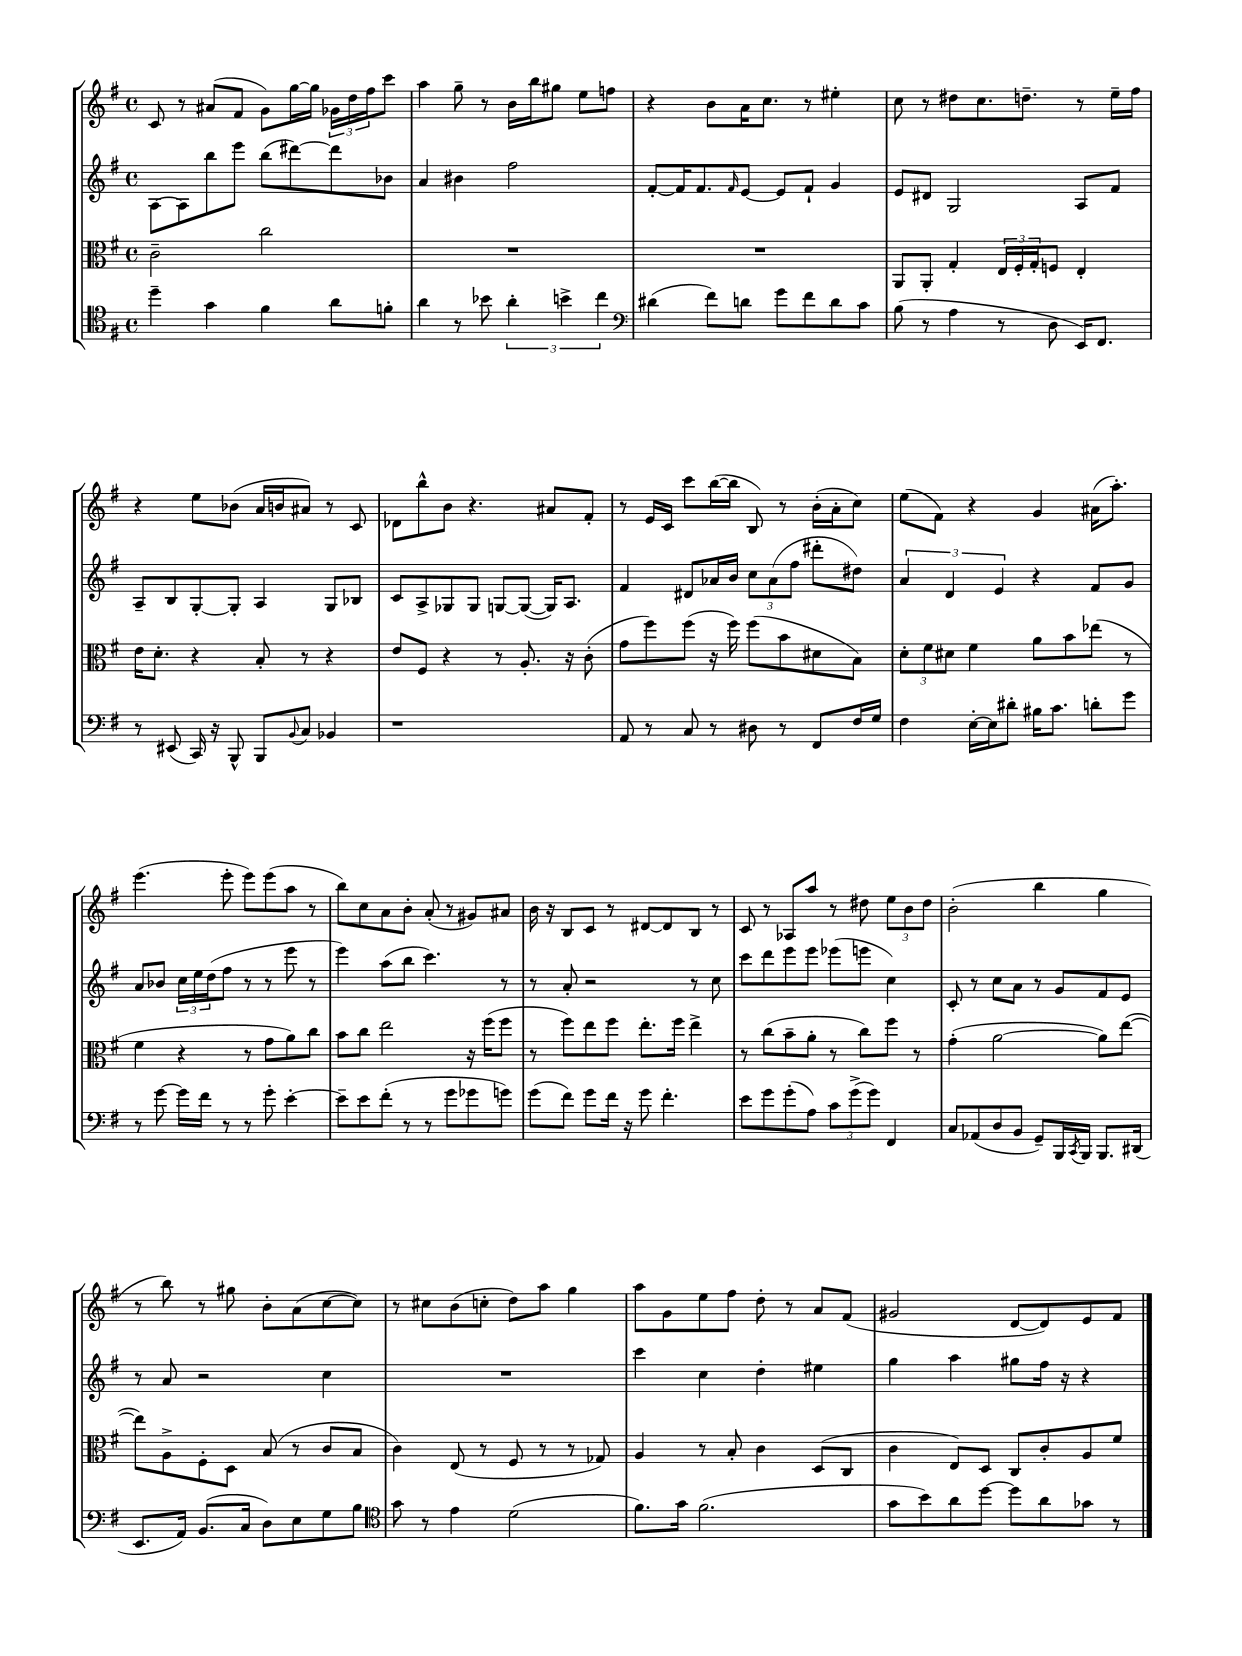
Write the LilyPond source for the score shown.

<<
\new StaffGroup <<
\new Staff = "s0" {
    \clef treble \key g \major \defaultTimeSignature \time 4/4
    c'8 r8 ais'8( fis'8 g'8) g''16~ g''16 \tuplet 3/2 { ges'16 d''16 fis''16 } c'''8 |
    a''4 g''8-- r8 b'16 b''16 gis''8 e''8 f''8 |
    r4 b'8 a'16 c''8. r8 eis''4-. |
    c''8 r8 dis''8 c''8. d''8.-- r8 e''16-- fis''16 |
    r4 e''8 bes'8( a'16 b'16 ais'8) r8 c'8 |
    des'8 b''8-^ b'8 r4. ais'8 fis'8-. |
    r8 e'16 c'16 c'''8 b''16~( b''16 b8) r8 b'16-.( a'16-. c''8) |
    e''8( fis'8) r4 g'4 ais'16( a''8.-.) |
    e'''4.( e'''8-. e'''8) e'''8( a''8 r8 |
    b''8) c''8 a'8 b'8-. a'8-.( r8 gis'8) ais'8 |
    b'16 r16 b8 c'8 r8 dis'8~ dis'8 b8 r8 |
    c'8 r8 aes8 a''8 r8 dis''8 \tuplet 3/2 { e''8 b'8 dis''8 } |
    b'2-.( b''4 g''4 |
    r8 b''8) r8 gis''8 b'8-. a'8( c''8~ c''8) |
    r8 cis''8 b'8( c''8-. d''8) a''8 g''4 |
    a''8 g'8 e''8 fis''8 d''8-. r8 a'8 fis'8( |
    gis'2 d'8~ d'8) e'8 fis'8 \bar "|." |
}
\new Staff = "s1" {
    \clef treble \key g \major \defaultTimeSignature \time 4/4
    a8~ a8 b''8 e'''8 b''8( dis'''8~) dis'''8 bes'8 |
    a'4 bis'4 fis''2 |
    fis'8~-. fis'16 fis'8. \grace { fis'16 } e'8~ e'8 fis'8-! g'4 |
    e'8 dis'8 g2 a8 fis'8 |
    a8-- b8 g8~-. g8-. a4 g8 bes8 |
    c'8 a8-> ges8 ges8 g8~ g8~( g16) a8. |
    fis'4 dis'8 aes'16 b'16 \tuplet 3/2 { c''8 aes'8( fis''8 } dis'''8-. dis''8) |
    \tuplet 3/2 { a'4 d'4 e'4 } r4 fis'8 g'8 |
    a'8 bes'8 \tuplet 3/2 { c''16 e''16 d''16( } fis''8 r8 r8 e'''8 r8 |
    e'''4) a''8( b''8 c'''4.) r8 |
    r8 a'8-. r2 r8 c''8 |
    c'''8 d'''8 e'''8 e'''8 ees'''8( e'''8 c''4) |
    c'8-. r8 c''8 a'8 r8 g'8 fis'8 e'8 |
    r8 a'8 r2 c''4 |
    R1 |
    c'''4 c''4 d''4-. eis''4 |
    g''4 a''4 gis''8 fis''16 r16 r4 \bar "|." |
}
\new Staff = "s2" {
    \clef alto \key g \major \defaultTimeSignature \time 4/4
    c'2-- c''2 |
    R1 |
    R1 |
    a,8 a,8-. g4-. \tuplet 3/2 { e16 fis16-. g16-. } f8 e4-. |
    e'16 d'8.-. r4 b8-. r8 r4 |
    e'8 fis8 r4 r8 a8.-. r16 c'8-.( |
    g'8 fis''8) fis''8( r16 fis''16) fis''8( b'8 dis'8 b8) |
    \tuplet 3/2 { d'8-. fis'8 dis'8 } fis'4 a'8 b'8 ees''8( r8 |
    fis'4 r4 r8 g'8 a'8) c''8 |
    b'8 c''8 e''2 r16 fis''16( fis''8 |
    r8 fis''8) e''8 fis''8 e''8.-. fis''16 e''4-> |
    r8 c''8( b'8-- a'8-. r8 c''8) fis''8 r8 |
    g'4-.( a'2~ a'8) e''8~( |
    e''8) a8-> fis8-. d8 b8( r8 c'8 b8 |
    c'4) e8( r8 fis8 r8 r8 ges8) |
    a4 r8 b8-. c'4 d8( c8 |
    c'4 e8) d8 c8 c'8-. a8 fis'8 \bar "|." |
}
\new Staff = "s3" {
    \clef tenor \key g \major \defaultTimeSignature \time 4/4
    d''4-- g'4 fis'4 a'8 f'8-. |
    a'4 r8 bes'8 \tuplet 3/2 { a'4-. b'4-> c''4 } |
    \clef bass dis'4( fis'8) d'8 g'8 fis'8 d'8 c'8 |
    b8( r8 a4 r8 d8 e,16) fis,8. |
    r8 eis,8( c,16) r16 b,,8-^ b,,8 \appoggiatura { b,8 } c8 bes,4 |
    r1 |
    a,8 r8 c8 r8 dis8 r8 fis,8 fis16 g16 |
    fis4 e16~-. e16 dis'8-. bis16 c'8. d'8-. g'8 |
    r8 g'8~ g'16 fis'16 r8 r8 g'8-. e'4~-. |
    e'8-- e'8 fis'8-.( r8 r8 g'8 ges'8 g'8) |
    g'8( fis'8) g'8 fis'16 r16 g'8 fis'4.-. |
    e'8 g'8 g'8-.( a8) \tuplet 3/2 { c'8 g'8->( g'8) } fis,4 |
    c8 aes,8( d8 b,8 g,8--) b,,16 \acciaccatura { c,8 } b,,16 b,,8. dis,16( |
    e,8. a,16) b,8.( c16 d8) e8 g8 b8 |
    \clef tenor g'8 r8 e'4 d'2( |
    fis'8.) g'16 fis'2.( |
    g'8 b'8) a'8 d''8~ d''8 a'8 ges'8 r8 \bar "|." |
}
>>
>>
\layout { \context { \Score \remove "Bar_number_engraver" } }
